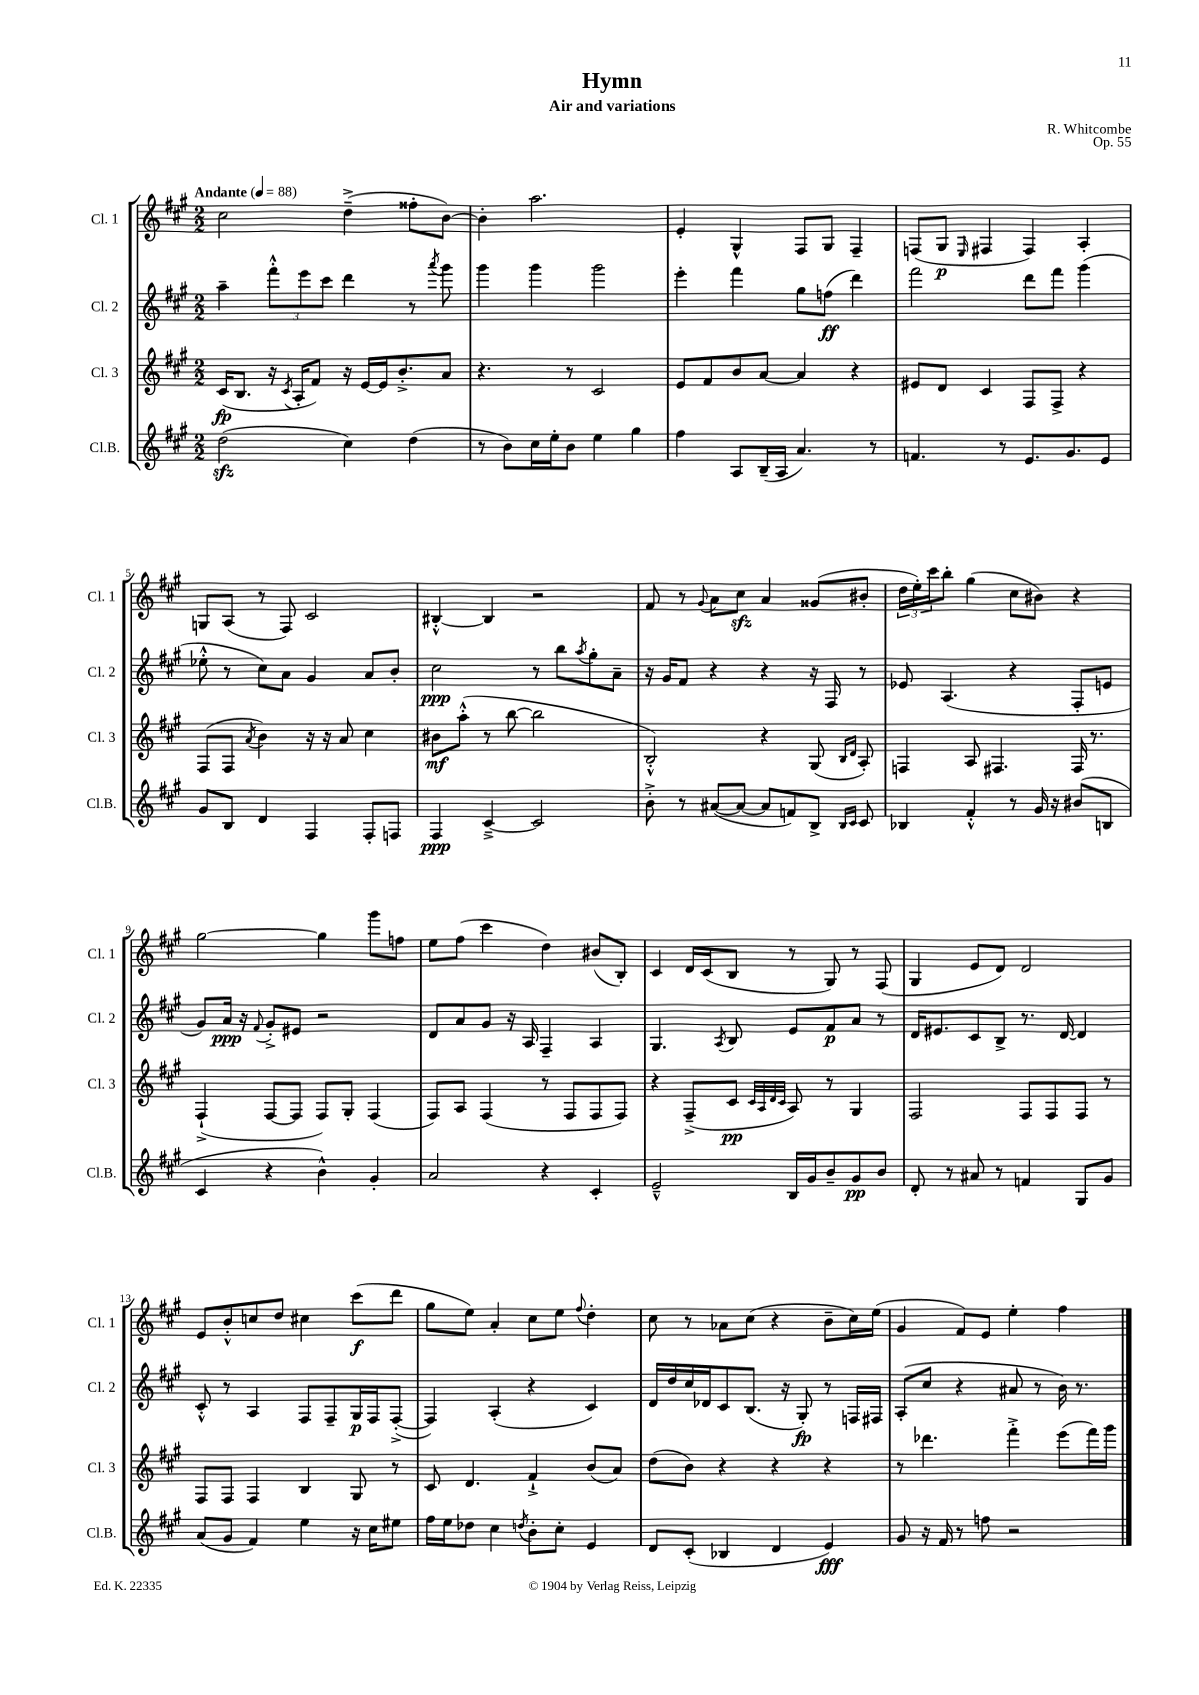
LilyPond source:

\header { title = "Hymn" composer = "R. Whitcombe" subtitle = "Air and variations" opus = "Op. 55" }
<<
\new StaffGroup <<
\new Staff = "s0" \with { instrumentName = "Cl. 1" shortInstrumentName = "Cl. 1" } {
    \clef treble \key a \major \numericTimeSignature \time 2/2 \tempo "Andante" 4 = 88
    cis''2 d''4--->( fisis''8-. b'8~) |
    b'4-. a''2. |
    e'4-. gis4-^ fis8 gis8 fis4-- |
    f8( gis8\p \grace { e16 } fis4 fis4) a4-. |
    g8 a8( r8 fis8) cis'2 |
    bis4~-.-^ bis4 r2 |
    fis'8 r8 \appoggiatura { gis'8 } a'8 cis''8\sfz a'4 gisis'8( bis'8-. |
    \tuplet 3/2 { d''16 e''16-.) cis'''16 } b''8-. gis''4( cis''8 bis'8) r4 |
    gis''2~ gis''4 gis'''8 f''8 |
    e''8 fis''8( cis'''4 d''4) bis'8( b8-.) |
    cis'4 d'16 cis'16( b8 r8 gis8) r8 fis8( |
    gis4 e'8 d'8) d'2 |
    e'8 b'8-.-^ c''8 d''8 cis''4 cis'''8\f( d'''8 |
    gis''8 e''8) a'4-. cis''8 e''8 \appoggiatura { fis''8 } d''4-. |
    cis''8 r8 aes'8 cis''8( r4 b'8-- cis''16) e''16( |
    gis'4 fis'8) e'8 e''4-. fis''4 \bar "|." |
}
\new Staff = "s1" \with { instrumentName = "Cl. 2" shortInstrumentName = "Cl. 2" } {
    \clef treble \key a \major \numericTimeSignature \time 2/2
    a''4-- \tuplet 3/2 { fis'''8-.-^ e'''8 cis'''8 } d'''4 r8 \acciaccatura { a'''8 } gis'''8 |
    gis'''4 gis'''4 gis'''2 |
    e'''4-. fis'''4 gis''8 f''8\ff( d'''4) |
    fis'''2 d'''8 fis'''8 gis'''4( |
    ees''8-.-^ r8 cis''8) a'8 gis'4 a'8 b'8-. |
    cis''2\ppp r8 b''8 \acciaccatura { a''8 } gis''8-. a'8-- |
    r16 gis'16 fis'8 r4 r4 r16 fis16 r8 |
    ees'8 a4.( r4 fis8-. e'8 |
    gis'8) a'16\ppp r16 \appoggiatura { fis'8 } gis'8-.-> eis'8 r2 |
    d'8 a'8 gis'8 r16 a16 fis4-- a4 |
    gis4. \acciaccatura { a8 } b8 e'8 fis'8\p a'8 r8 |
    d'16 eis'8. cis'8 b8-> r8. d'16~ d'4 |
    cis'8-.-^ r8 a4 fis8 fis8-- gis16\p fis16 fis8~-.->( |
    fis4) a4-.( r4 cis'4) |
    d'16 d''16 cis''16 des'16 cis'8 b8.( r16 gis8-.\fp) r8 f16 fis16 |
    a8-.( cis''8 r4 ais'8 r8 b'16) r8. \bar "|." |
}
\new Staff = "s2" \with { instrumentName = "Cl. 3" shortInstrumentName = "Cl. 3" } {
    \clef treble \key a \major \numericTimeSignature \time 2/2
    cis'16\fp( b8. r16 \acciaccatura { cis'8 } a16-. fis'8) r16 e'16~ e'16 b'8.-.-> a'8 |
    r4. r8 cis'2 |
    e'8 fis'8 b'8 a'8~ a'4 r4 |
    eis'8 d'8 cis'4 fis8 fis8-> r4 |
    fis8( fis8 \acciaccatura { a'8 } b'4) r16 r16 a'8 cis''4 |
    bis'8\mf a''8-.-^( r8 b''8~ b''2 |
    b2-.-^) r4 gis8( \grace { b16 d'16 } a8-.) |
    f4 a8 fis4. fis16 r8. |
    fis4-!->( fis8~ fis8 fis8) gis8-. fis4( |
    fis8) a8 fis4( r8 fis8 fis8 fis8) |
    r4 fis8--->( cis'8\pp \grace { cis'32 a32 d'32 cis'32 } a8) r8 gis4 |
    fis2 fis8 fis8 fis8 r8 |
    fis8 fis8 fis4 b4 gis8 r8 |
    cis'8 d'4. fis'4-!-> b'8( a'8) |
    d''8( b'8) r4 r4 r4 |
    r8 des'''4. fis'''4-.-> e'''8( fis'''16) gis'''16 \bar "|." |
}
\new Staff = "s3" \with { instrumentName = "Cl.B." shortInstrumentName = "Cl.B." } {
    \clef treble \key a \major \numericTimeSignature \time 2/2
    d''2\sfz( cis''4) d''4( |
    r8 b'8) cis''16 e''16-. b'8 e''4 gis''4 |
    fis''4 a8 b16--( a16 a'4.) r8 |
    f'4. r8 e'8. gis'8. e'8 |
    gis'8 b8 d'4 fis4 fis8-. f8 |
    fis4\ppp cis'4~---> cis'2 |
    b'8-.-> r8 ais'8~( ais'8~ ais'8 f'8) b8-> \grace { b16 cis'16 } cis'8 |
    bes4 fis'4-.-^ r8 gis'16 r16 bis'8( b8 |
    cis'4 r4 b'4-^) gis'4-. |
    a'2 r4 cis'4-. |
    e'2---^ b16 gis'16 b'8-- gis'8\pp b'8 |
    d'8-. r8 ais'8 r8 f'4 gis8 gis'8 |
    a'8( gis'8 fis'4) e''4 r16 cis''16 eis''8 |
    fis''16 e''16 des''8 cis''4 \acciaccatura { d''8 } b'8-. cis''8-. e'4 |
    d'8 cis'8-.( bes4 d'4 e'4\fff) |
    gis'8 r16 fis'16 r8 f''8 r2 \bar "|." |
}
>>
>>
